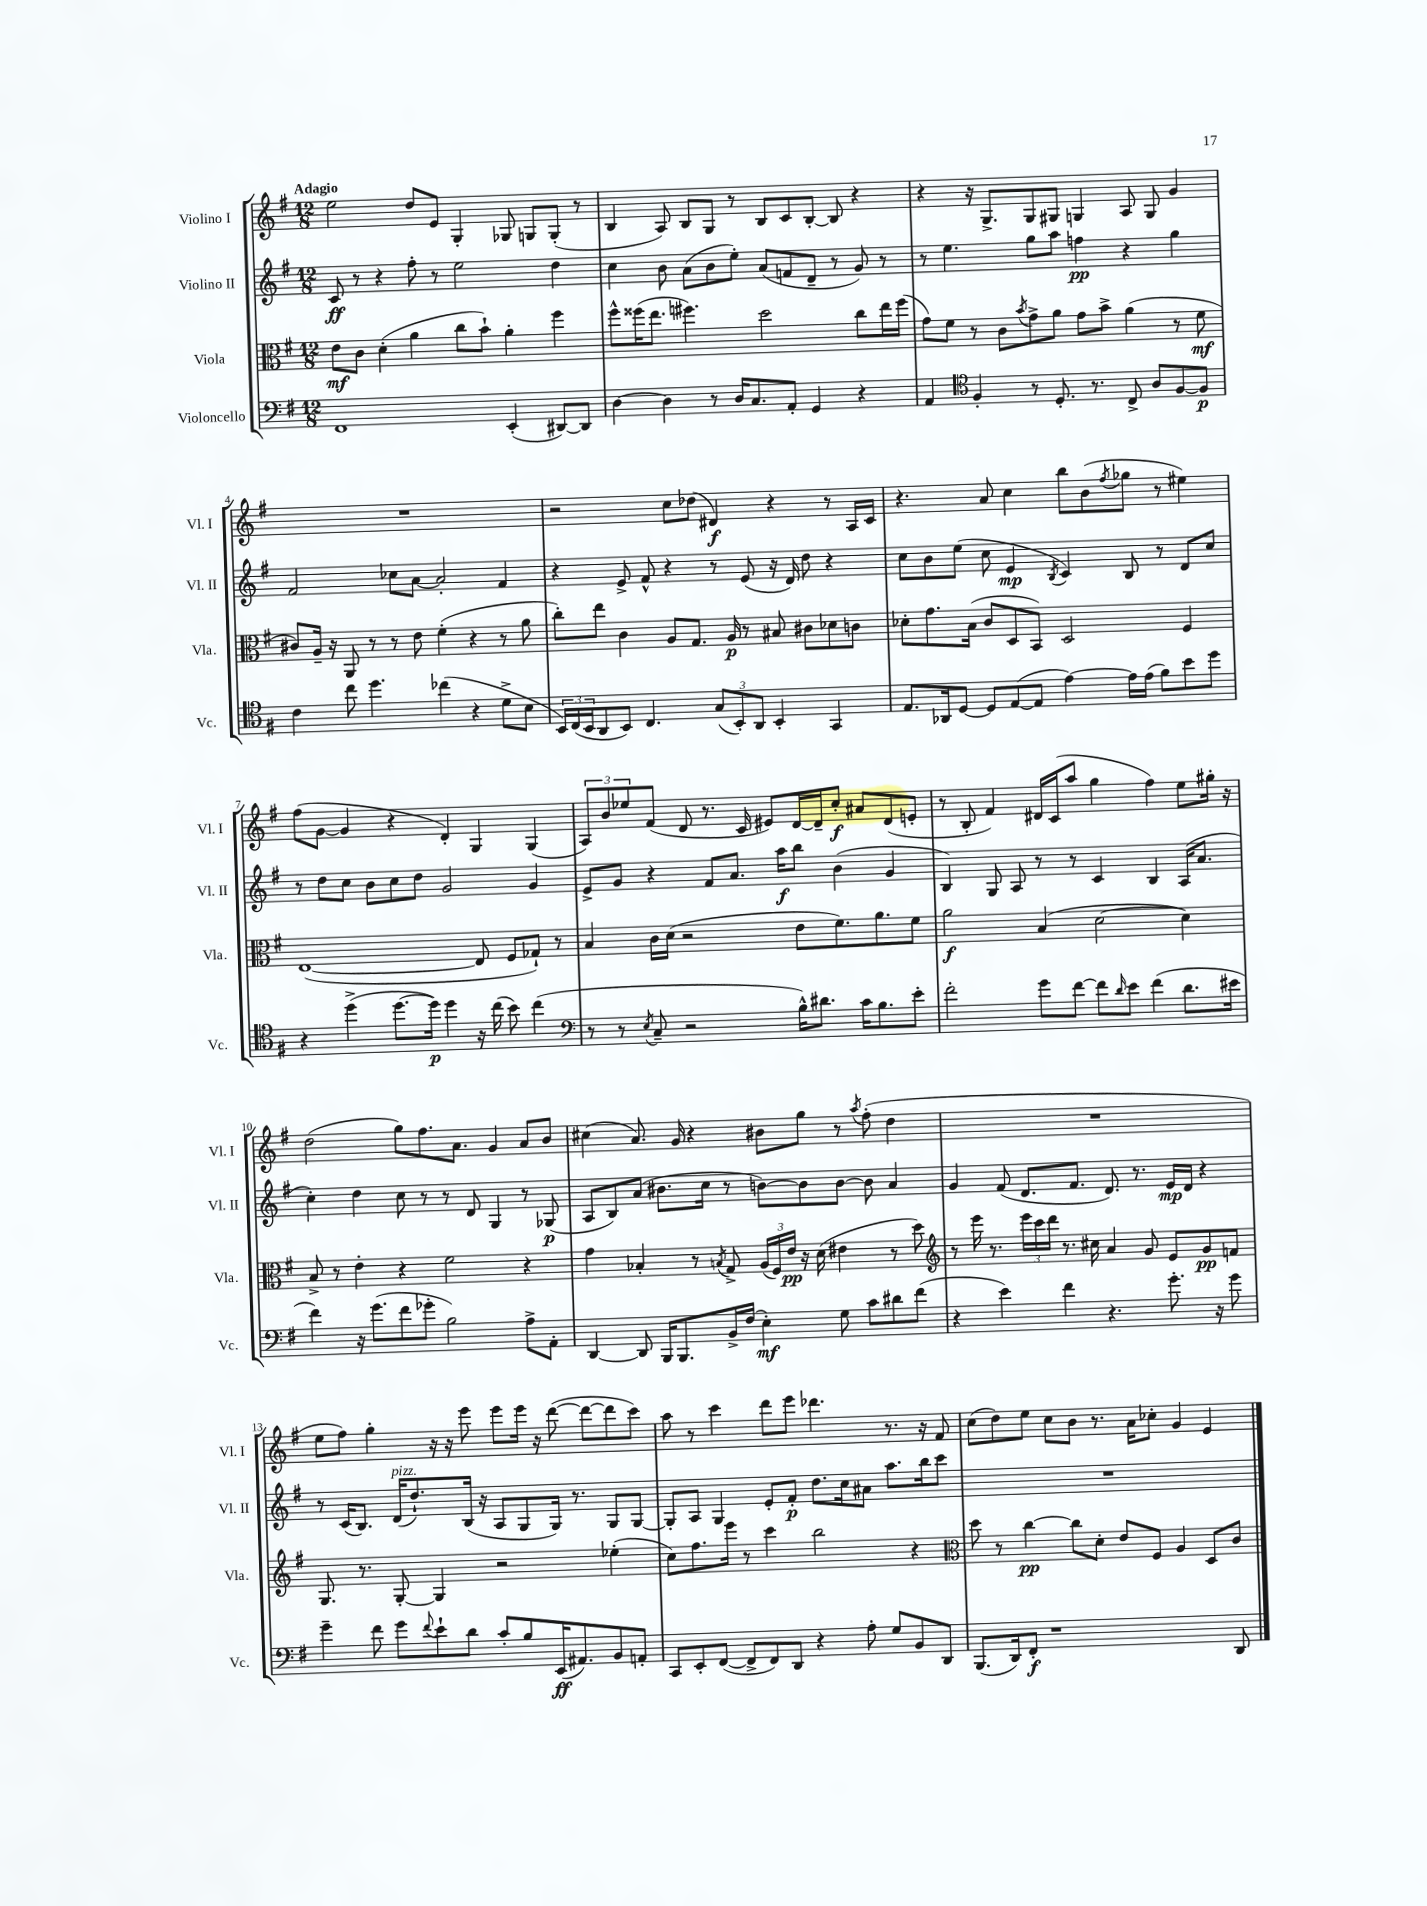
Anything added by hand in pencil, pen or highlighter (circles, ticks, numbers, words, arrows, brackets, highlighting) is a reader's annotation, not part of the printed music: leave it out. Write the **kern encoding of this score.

**kern	**dynam	**kern	**dynam	**kern	**dynam	**kern	**dynam
*part4	*part4	*part3	*part3	*part2	*part2	*part1	*part1
*staff4	*staff4	*staff3	*staff3	*staff2	*staff2	*staff1	*staff1
*I"Violoncello	*	*I"Viola	*	*I"Violino II	*	*I"Violino I	*
*I'Vc.	*	*I'Vla.	*	*I'Vl. II	*	*I'Vl. I	*
*clefF4	*	*clefC3	*	*clefG2	*	*clefG2	*
*k[f#]	*	*k[f#]	*	*k[f#]	*	*k[f#]	*
*M12/8	*	*M12/8	*	*M12/8	*	*M12/8	*
=1	=1	=1	=1	=1	=1	=1	=1
!	!	!	!	!	!	!LO:TX:a:B:t=Adagio	!
1FF#	.	8e\L	mf	8c/	ff	2ee\	.
.	.	8c\J	.	8r	.	.	.
.	.	(4d'\	.	4r	.	.	.
.	.	4a\	.	8ff#'\	.	8dd/L	.
.	.	.	.	8r	.	8e/J	.
.	.	8cc\L	.	2ee\	.	4G'/	.
.	.	8b`\J)	.	.	.	.	.
(4EE'/	.	4a'\	.	.	.	8G-X/	.
.	.	.	.	.	.	8Gn/L	.
[8DD#X/L)	.	4ff#\	.	4dd\	.	(8G'/J	.
8DD#/J]	.	.	.	.	.	8r	.
=2	=2	=2	=2	=2	=2	=2	=2
[4D\	.	8ff#^^\L	.	4cc\	.	4B/	.
.	.	(16ff##X\K	.	.	.	.	.
.	.	8.ee\J	.	.	.	.	.
4D\]	.	.	.	8b\	.	8A/)	.
.	.	4.ff#X\)	.	(8a\L	.	8B/L	.
8r	.	.	.	8b\	.	8G/J	.
16D/KL	.	.	.	8ee'\J)	.	8r	.
8.C/	.	.	.	.	.	.	.
.	.	2dd\	.	(8a/L	.	8B/L	.
8AA'/J	.	.	.	8fn/	.	8c/	.
4GG/	.	.	.	8d~/J	.	[8B'/J	.
.	.	.	.	8r	.	8B/]	.
4r	.	8cc\L	.	8g/)	.	4r	.
.	.	16ee\L	.	8r	.	.	.
.	.	(16ff#\JJ	.	.	.	.	.
=3	=3	=3	=3	=3	=3	=3	=3
4AA/	.	8g\L)	.	8r	.	4r	.
.	.	8f#\J	.	4.ee\	.	.	.
*clefC4	*	*	*	*	*	*	*
4F#'/	.	8r	.	.	.	16r	.
.	.	.	.	.	.	8.G^/L	.
.	.	8c\L	.	.	.	.	.
.	.	8qb/	.	.	.	.	.
8r	.	8g^\	.	8gg\L	.	8G/	.
8.D'/	.	8a\J	.	8aa\J	.	8G#X/J	.
.	.	8g\L	.	4ffn\	pp	4Gn/	.
8.r	.	.	.	.	.	.	.
.	.	8b^\J	.	.	.	.	.
8C^/	.	(4a\	.	4r	.	8A/	.
8A/L	.	.	.	.	.	8G/	.
[8F#/	.	8r	.	4gg\	.	4g/	.
8F#/J]	p	8f#\	mf	.	.	.	.
!!LO:LB:g=z
=4	=4	=4	=4	=4	=4	=4	=4
4c\	.	8c#X/L)	.	2f#/	.	1.r	.
.	.	16A~/Jk	.	.	.	.	.
.	.	16r	.	.	.	.	.
8cc\	.	8AA/	.	.	.	.	.
4.dd\	.	8r	.	.	.	.	.
.	.	8r	.	8cc-X\L	.	.	.
.	.	8e\	.	[8a\J	.	.	.
(4cc-X\	.	(4f#'\	.	2a'/]	.	.	.
4r	.	4r	.	.	.	.	.
8d^\L	.	8r	.	4f#/	.	.	.
8B\J	.	8a\	.	.	.	.	.
=5	=5	=5	=5	=5	=5	=5	=5
24BB/LL)	.	8cc'\L)	.	4r	.	2r	.
(24C/	.	.	.	.	.	.	.
24BB/J	.	.	.	.	.	.	.
8AA/	.	8ee\J	.	.	.	.	.
8BB/J)	.	4c\	.	8e^/	.	.	.
4.C/	.	.	.	8f#^^/	.	.	.
.	.	8A/L	.	4r	.	8cc\L	.
.	.	8.G/J	.	.	.	(8dd-X\J	.
(12G/L	.	.	.	8r	.	4d#X/)	f
.	.	16A/	p	.	.	.	.
12BB'/)	.	.	.	.	.	.	.
.	.	8r	.	(8e/	.	.	.
12AA/J	.	.	.	.	.	.	.
4BB'/	.	8B#X/	.	16r	.	4r	.
.	.	.	.	16d/)	.	.	.
.	.	8c#X\L	.	8dd\	.	.	.
4GG/	.	8d-X\	.	4r	.	8r	.
.	.	8cn\J	.	.	.	16A/LL	.
.	.	.	.	.	.	16c/JJ	.
=6	=6	=6	=6	=6	=6	=6	=6
8.E/L	.	8d-X'\L	.	8cc\L	.	4.r	.
.	.	8.g\	.	8b\	.	.	.
16AA-X/k	.	.	.	.	.	.	.
[8D/J	.	.	.	(8ee\J	.	.	.
.	.	(16B\Jk	.	.	.	.	.
8D/L]	.	8c/L	.	8cc\	.	8a/	.
([8E/	.	8D/	.	4e/	mp	4cc\	.
8E/J]	.	8BB/J)	.	.	.	.	.
.	.	.	.	8qB/	.	.	.
[4e\)	.	2D/	.	4c/)	.	8bb\L	.
.	.	.	.	.	.	(8b\	.
.	.	.	.	.	.	8qff#/	.
16e\LL]	.	.	.	8B/	.	8gg-X\J	.
(16e\JJ	.	.	.	.	.	.	.
8f#\L)	.	.	.	8r	.	8r	.
8b\	.	4F#/	.	8d/L	.	4ee#X\)	.
8dd\J	.	.	.	8cc/J	.	.	.
!!LO:LB:g=z
=7	=7	=7	=7	=7	=7	=7	=7
4r	.	([1E	.	8r	.	(8ff#\L	.
.	.	.	.	8dd\L	.	[8g\J	.
(4dd^\	.	.	.	8cc\J	.	4g/]	.
.	.	.	.	8b\L	.	.	.
[8.dd\L	.	.	.	8cc\	.	4r	.
.	.	.	.	8dd\J	.	.	.
16dd\Jk])	p	.	.	.	.	.	.
4dd\	.	.	.	2g/	.	4d'/)	.
16r	.	8E/]	.	.	.	4G/	.
(16cc\	.	.	.	.	.	.	.
8b\)	.	8F#/L	.	.	.	.	.
(4cc\	.	8G-X`/J)	.	4g/	.	(4G/	.
.	.	8r	.	.	.	.	.
=8	=8	=8	=8	=8	=8	=8	=8
*clefF4	*	*	*	*	*	*	*
8r	.	4B/	.	8e^/L	.	12A/L)	.
.	.	.	.	.	.	12b/	.
8r	.	.	.	8g/J	.	.	.
.	.	.	.	.	.	12ee-X/	.
8qE/	.	.	.	.	.	.	.
8C~/	.	16c\LL	.	4r	.	(8f#/J	.
.	.	(16d\JJ	.	.	.	.	.
2r	.	2r	.	.	.	8d/	.
.	.	.	.	8f#/L	.	8.r	.
.	.	.	.	8.a/J	.	.	.
.	.	.	.	.	.	16c/	.
.	.	.	.	.	.	8e#X/L)	.
.	.	.	.	16aa\KL	f	.	.
16B^^\KL)	.	8e\L	.	8bb\J	.	[16d/L	.
8.d#X\J	.	.	.	.	.	16d~/J]	.
.	.	8.f#\)	.	(4b\	.	8cc'/J	f
16c\KL	.	.	.	.	.	8a#X/L	.
8.B\	.	8.a\	.	.	.	.	.
.	.	.	.	4g/	.	(8d/	.
8e'\J	.	8f#\J	.	.	.	8en'/J	.
=9	=9	=9	=9	=9	=9	=9	=9
2f#'\	.	2a\	f	4B/)	.	8r	.
.	.	.	.	.	.	8B'/	.
.	.	.	.	8G/	.	4f#/)	.
.	.	.	.	8A/	.	.	.
8g\L	.	(4B/	.	8r	.	16d#X/LL	.
.	.	.	.	.	.	(16c/J	.
[8f#\J	.	.	.	8r	.	8aa/J	.
8f#\L]	.	[2d\	.	4c/	.	4gg\	.
16qqd/	.	.	.	.	.	.	.
8e\J	.	.	.	.	.	.	.
(4f#\	.	.	.	4B/	.	4ff#\)	.
8.d\L	.	4d\])	.	(16A/KL	.	8ee\L	.
.	.	.	.	8.a/J	.	.	.
.	.	.	.	.	.	16gg#X'\Jk	.
16e#X\Jk	.	.	.	.	.	16r	.
!!LO:LB:g=z
=10	=10	=10	=10	=10	=10	=10	=10
4f#\)	.	8B^/	.	4cc'\)	.	(2dd\	.
.	.	8r	.	.	.	.	.
16r	.	4e'\	.	4dd\	.	.	.
(8.g\L	.	.	.	.	.	.	.
8f#\	.	4r	.	8cc\	.	8gg\L)	.
8g-X'\J	.	.	.	8r	.	8.ff#\	.
2B\)	.	2f#\	.	8r	.	.	.
.	.	.	.	.	.	8.a\J	.
.	.	.	.	8d/	.	.	.
.	.	.	.	4G/	.	4g/	.
8A^\L	.	4r	.	8r	.	8a/L	.
8AA'\J	.	.	.	(8G-X/	p	8b/J	.
=11	=11	=11	=11	=11	=11	=11	=11
[4DD/	.	4g\	.	8A/L	.	(4cc#X\	.
.	.	.	.	8B/)	.	.	.
8DD/]	.	4B-X'/	.	(8a/J	.	8.a/)	.
16BBB/KL	.	.	.	8.b#X\L	.	.	.
8.BBB/	.	.	.	.	.	16g/	.
.	.	8r	.	.	.	4r	.
.	.	.	.	16cc\Jk	.	.	.
.	.	8qBn/	.	.	.	.	.
16BB^/L	.	8G^/	.	8r	.	.	.
(16F#/JJ	.	.	.	.	.	.	.
4E'\)	mf	(24A/LL	.	[8bn\L)	.	8b#X\L	.
.	.	24F#/)	.	.	.	.	.
.	.	24e/JJ	pp	.	.	.	.
.	.	16r	.	8b\]	.	8gg\J	.
.	.	(16d\	.	.	.	.	.
8G\	.	4e#X\	.	[8b\J	.	8r	.
.	.	.	.	.	.	8qaa/	.
8c\L	.	.	.	8b\]	.	(8ff#'\	.
8d#X\	.	8r	.	4a/	.	4dd\	.
(8f#\J	.	8dd\)	.	.	.	.	.
=12	=12	=12	=12	=12	=12	=12	=12
*	*	*clefG2	*	*	*	*	*
4r	.	8r	.	4g/	.	1.r	.
.	.	16eee\	.	.	.	.	.
.	.	8.r	.	.	.	.	.
4e\)	.	.	.	(8f#/	.	.	.
.	.	24eee\LL	.	8.d/L	.	.	.
.	.	24ccc\	.	.	.	.	.
.	.	24ddd\JJ	.	.	.	.	.
4f#\	.	8.r	.	.	.	.	.
.	.	.	.	8.f#/J	.	.	.
.	.	16cc#X\	.	.	.	.	.
4.r	.	4a/	.	8.d/)	.	.	.
.	.	.	.	8.r	.	.	.
.	.	8g/	.	.	.	.	.
8.g'\	.	8e/L	.	16e/LL	mp	.	.
.	.	.	.	16d/JJ	.	.	.
.	.	8g/	pp	4r	.	.	.
16r	.	.	.	.	.	.	.
8g\	.	8fn/J	.	.	.	.	.
!!LO:LB:g=z
=13	=13	=13	=13	=13	=13	=13	=13
4g~\	.	8.G/	.	8r	.	8ee\L	.
.	.	.	.	(16c/KL	.	8ff#\J)	.
.	.	8.r	.	8.B/J)	.	.	.
8f#\	.	.	.	.	.	4gg'\	.
!	!	!	!	!LO:TX:a:i:t=pizz.	!	!	!
8g\L	.	[8G'/	.	(16d/KL	.	.	.
.	.	.	.	8.dd`/)	.	.	.
8qqf#/	.	.	.	.	.	.	.
8e`\	.	4G/]	.	.	.	16r	.
.	.	.	.	.	.	16r	.
8d\J	.	.	.	(16B/Jk	.	8eee\	.
.	.	.	.	16r	.	.	.
8c'/L	.	2r	.	8A/L	.	8eee\L	.
8B/	.	.	.	8G/	.	16eee\Jk	.
.	.	.	.	.	.	16r	.
(16EE/K	ff	.	.	16G/Jk)	.	([8ddd\	.
8.AA#X/)	.	.	.	8.r	.	.	.
.	.	.	.	.	.	8ddd\L_	.
8BB/	.	(4ee-X'\	.	8G/L	.	8ddd\]	.
8AAn'/J	.	.	.	[8G/J	.	8ccc\J)	.
=14	=14	=14	=14	=14	=14	=14	=14
8CC/L	.	8cc\L)	.	8G'/L]	.	8aa\	.
8EE'/	.	8.ff#\	.	8A/J	.	8r	.
([8FF#/J	.	.	.	4G/	.	4ccc\	.
.	.	16eee\Jk	.	.	.	.	.
8FF#^/L]	.	8r	.	.	.	.	.
8FF#/)	.	4ccc\	.	8e'/L	.	8ddd\L	.
8DD/J	.	.	.	8f#'/J	p	8eee\J	.
4r	.	2bb\	.	8.dd\L	.	4.ddd-X\	.
.	.	.	.	16cc\k	.	.	.
8A'\	.	.	.	8a#X\J	.	.	.
8G/L	.	.	.	8.aa\L	.	8.r	.
8BB/	.	4r	.	.	.	.	.
.	.	.	.	16bb\k	.	16r	.
8DD/J	.	.	.	8ccc\J	.	8f#/	.
=15	=15	=15	=15	=15	=15	=15	=15
*	*	*clefC3	*	*	*	*	*
(8.BBB/L	.	8dd\	.	1.r	.	(8cc\L	.
.	.	8r	.	.	.	8dd\)	.
16DD/k)	.	.	.	.	.	.	.
8FF#'/J	f	[4cc\	pp	.	.	8ee\J	.
1r	.	.	.	.	.	8cc\L	.
.	.	8cc\L]	.	.	.	8b\J	.
.	.	8d'\J	.	.	.	8.r	.
.	.	8e/L	.	.	.	.	.
.	.	.	.	.	.	16a\KL	.
.	.	8F#/J	.	.	.	8cc-X'\J	.
.	.	4A/	.	.	.	4g/	.
.	.	8D/L	.	.	.	4e/	.
8DD/	.	8c/J	.	.	.	.	.
==	==	==	==	==	==	==	==
*-	*-	*-	*-	*-	*-	*-	*-
